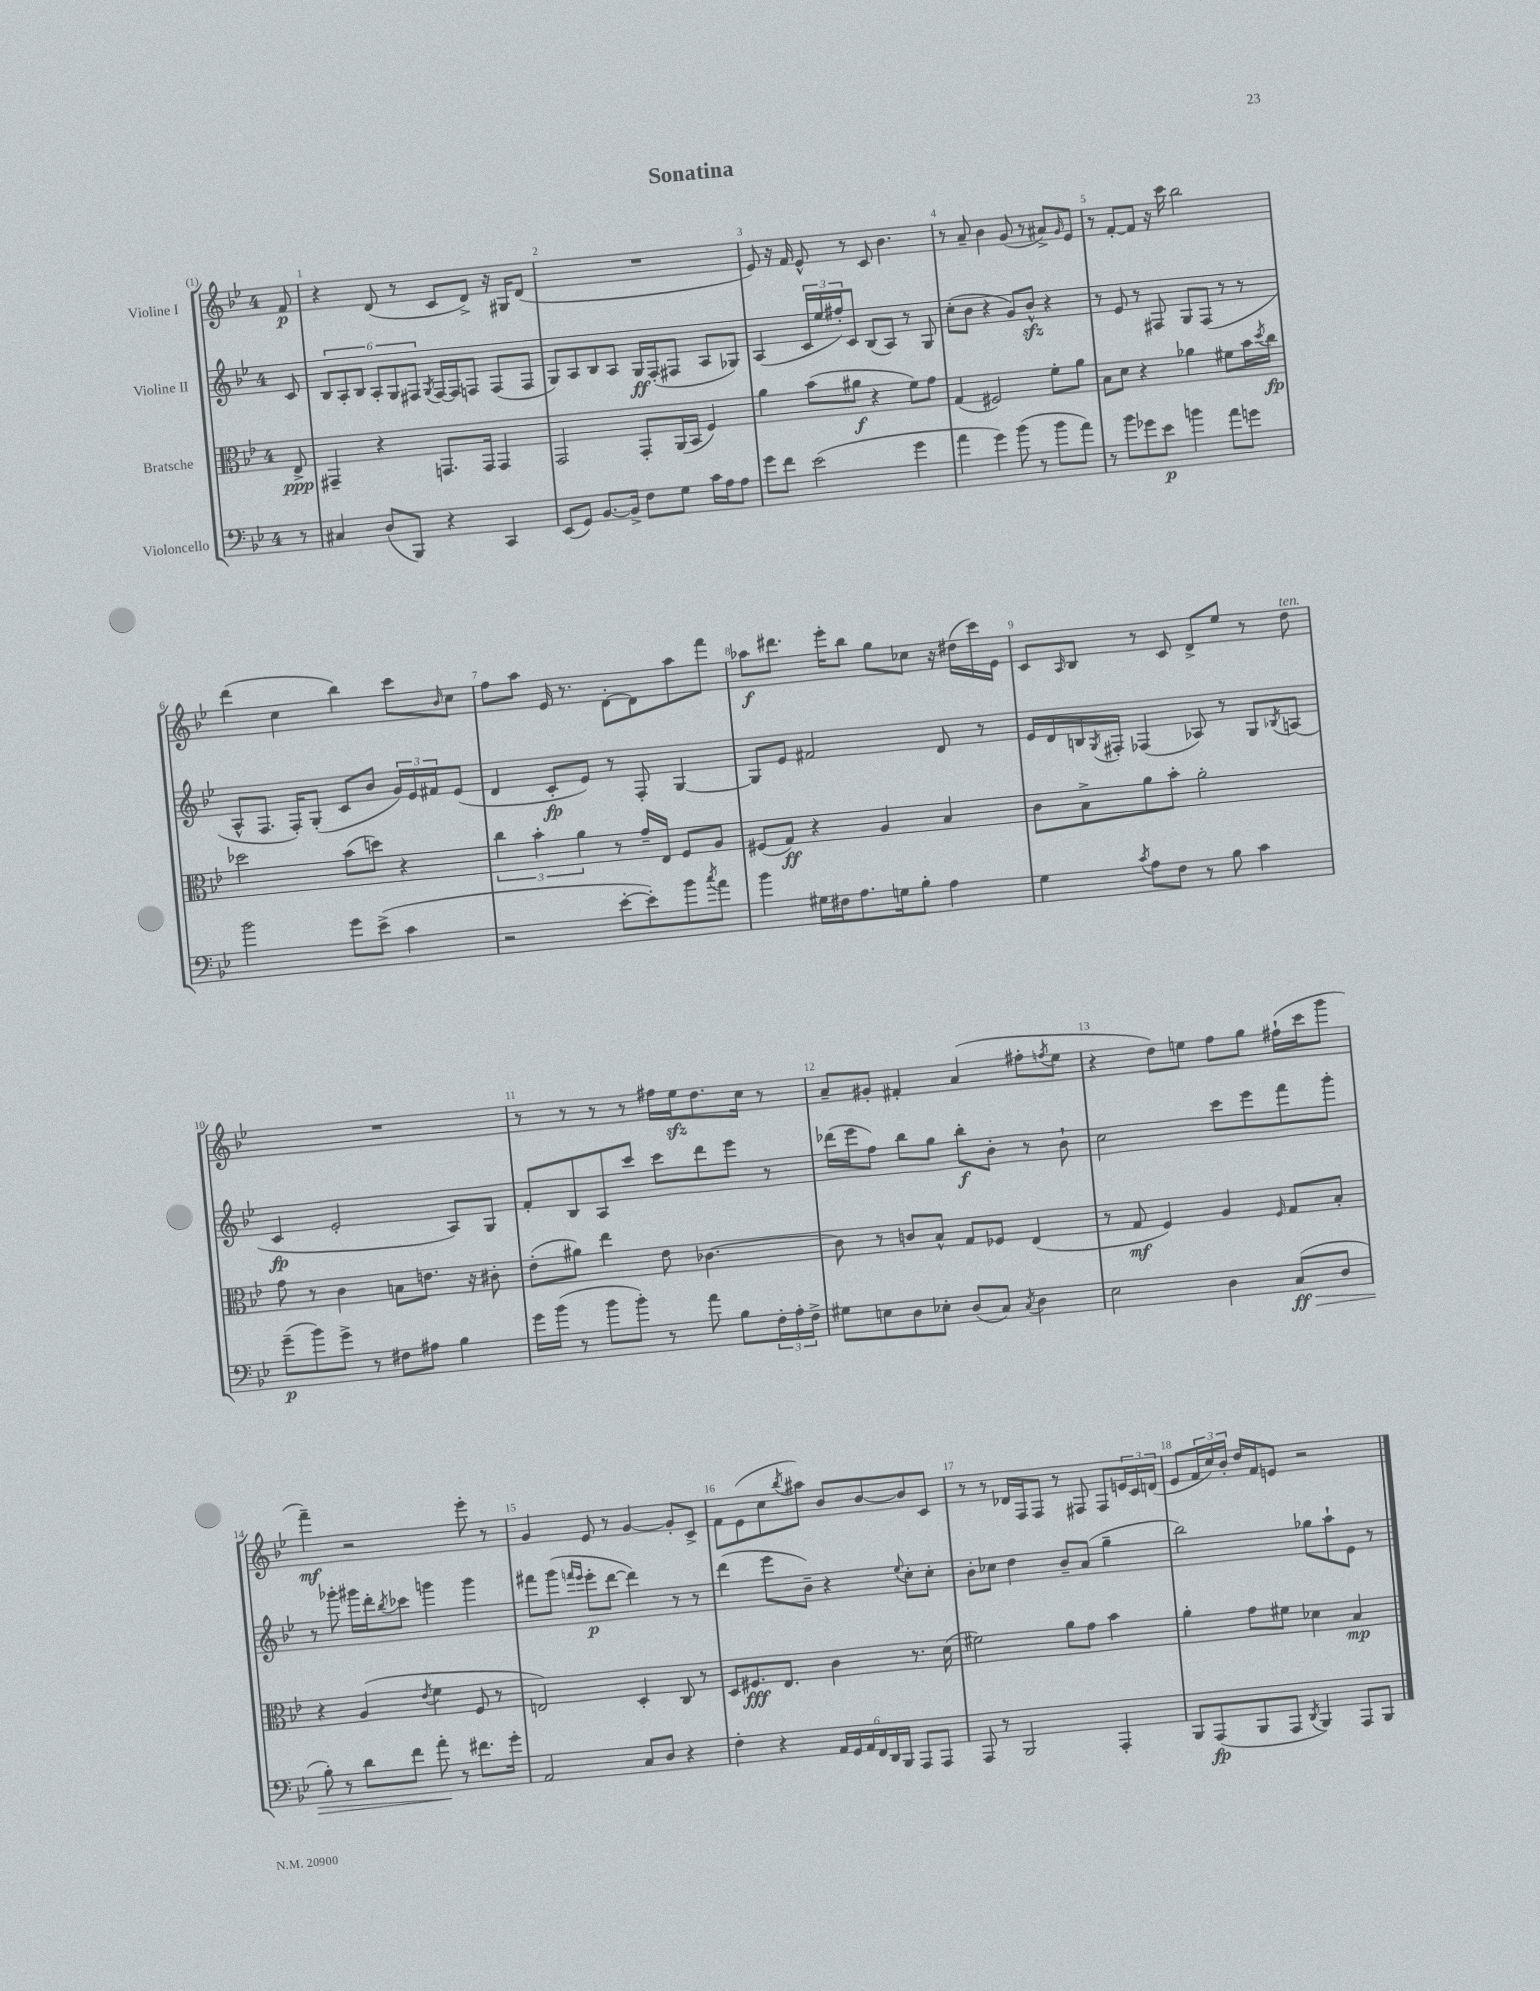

**kern	**dynam	**kern	**dynam	**kern	**dynam	**kern	**dynam
*part4	*part4	*part3	*part3	*part2	*part2	*part1	*part1
*staff4	*staff4	*staff3	*staff3	*staff2	*staff2	*staff1	*staff1
*I"Violoncello	*	*I"Bratsche	*	*I"Violine II	*	*I"Violine I	*
*clefF4	*	*clefC3	*	*clefG2	*	*clefG2	*
*k[b-e-]	*	*k[b-e-]	*	*k[b-e-]	*	*k[b-e-]	*
*M4/4	*	*M4/4	*	*M4/4	*	*M4/4	*
=	=	=	=	=	=	=	=
8r	.	8E-^/	ppp	8c/	.	8f/	p
=1	=1	=1	=1	=1	=1	=1	=1
4C#X/	.	4GG#X~/	.	12B-/L	.	4r	.
.	.	.	.	12A'/	.	.	.
.	.	.	.	12B-/J	.	.	.
(8D/L	.	4r	.	12A'/L	.	(8d/	.
.	.	.	.	12G/	.	.	.
8BBB-/J)	.	.	.	.	.	8r	.
.	.	.	.	12F#X/J	.	.	.
.	.	.	.	8qG/	.	.	.
4r	.	8.GGn/L	.	[16F#/LL	.	8c/L	.
.	.	.	.	16F#/J]	.	.	.
.	.	.	.	8Fn/J	.	8d^/J)	.
.	.	16GG/Jk	.	.	.	.	.
4CC/	.	4GG/	.	(8F/L	.	16r	.
.	.	.	.	.	.	16G#X/KL	.
.	.	.	.	8F/J	.	(8d/J	.
=2	=2	=2	=2	=2	=2	=2	=2
(8EE-/L	.	2GG/	.	8G/L)	.	1r	.
8GG/J)	.	.	.	8A/	.	.	.
[8.BB-/L	.	.	.	8B-/	.	.	.
.	.	.	.	8A/J	.	.	.
16BB-^/Jk]	.	.	.	.	.	.	.
8F\L	.	8GG'/L	.	16G/LL	ff	.	.
.	.	.	.	(16F'/J	.	.	.
8G\J	.	(16AA/L	.	8F#X/J	.	.	.
.	.	16BB-/JJ	.	.	.	.	.
16c\LL	.	4F/)	.	8A/L	.	.	.
16A\J	.	.	.	.	.	.	.
8A\J	.	.	.	8G-X/J)	.	.	.
=3	=3	=3	=3	=3	=3	=3	=3
8g\L	.	4a\	.	(4A/	.	8e-/)	.
8f\J	.	.	.	.	.	16r	.
.	.	.	.	.	.	16f/	.
(2e-\	.	(8b-\L	.	24c/LL	.	8e-^^/	.
.	.	.	.	24ee-/	.	.	.
.	.	.	.	24ff#X'/J)	.	.	.
.	.	8a#X\J	f	8c/J	.	8r	.
.	.	4r	.	(8B-/L	.	8c/	.
.	.	.	.	8A/J)	.	4.b-\	.
4g\	.	8f\L)	.	8r	.	.	.
.	.	8g\J	.	8G/	.	.	.
=4	=4	=4	=4	=4	=4	=4	=4
4a\	.	(4G/	.	(8cc'\L	.	8r	.
.	.	.	.	8b-\J	.	8a~/	.
4g\)	.	2F#X/)	.	4r	.	4b-\	.
(8b-\	.	.	.	8g/L)	.	(8g/	.
8r	.	.	.	8b-zz^^/J	.	8r	.
8b-\L	.	8f'\L	.	4r	.	8a#X^/L)	.
.	.	.	.	.	.	16qqg/	.
8a\J)	.	8a\J	.	.	.	8e-/J	.
=5	=5	=5	=5	=5	=5	=5	=5
8r	.	8B-\L	.	8r	.	8r	.
8b-\L	.	8d\J	.	8e-/	.	[8f'/L	.
8g-X\	.	4r	.	8r	.	8f/J]	.
8e-\J	p	.	.	8F#X/	.	16r	.
.	.	.	.	.	.	16ccc\	.
4bn\	.	4a-X\	.	8G/L	.	2bb-\	.
.	.	.	.	(8F#/J	.	.	.
8a\L	.	8f#X\L	.	8r	.	.	.
8gn\J	.	16b-\L	.	8r	.	.	.
.	.	8qdd/	.	.	.	.	.
.	.	16cc\JJ	fp	.	.	.	.
!!LO:LB:g=z
=6	=6	=6	=6	=6	=6	=6	=6
2b-\	.	2dd-X\	.	8A^^/L	.	(4ddd\	.
.	.	.	.	8.F/J	.	.	.
.	.	.	.	.	.	4cc\	.
.	.	.	.	16F'/KL)	.	.	.
.	.	.	.	(8G'/J	.	.	.
8g\L	.	(8b-\L	.	8c/L	.	4bb-\)	.
(8e-^\J	.	8ddn\J)	.	8b-/J	.	.	.
4c\	.	4r	.	24g/LL)	.	8ccc\L	.
.	.	.	.	24e-/	.	.	.
.	.	.	.	24f#X/J	.	.	.
.	.	.	.	.	.	16qqb-/	.
.	.	.	.	(8e-/J	.	8cc\J	.
=7	=7	=7	=7	=7	=7	=7	=7
2r	.	6cc\	.	4d/	.	8ff\L	.
.	.	.	.	.	.	8aa\J	.
.	.	6b-'\	.	.	.	.	.
.	.	.	.	8c'/L	fp	16e-/	.
.	.	.	.	.	.	8.r	.
.	.	6a\	.	.	.	.	.
.	.	.	.	8e-/J)	.	.	.
[8e-'\L	.	8r	.	8r	.	[8d'\L	.
8e-'\])	.	16g~/LL	.	8F'/	.	8d\]	.
.	.	16E-/JJ	.	.	.	.	.
8b-\	.	8F/L	.	[4G/	.	8aa\	.
8qcc/	.	.	.	.	.	.	.
8a\J	.	8A/J	.	.	.	8fff\J	.
=8	=8	=8	=8	=8	=8	=8	=8
4b-\	.	(8F#X/L	.	8G/L]	.	8aa-X\L	f
.	.	8G/J)	ff	8e-/J	.	8.ddd#X\J	.
16G#X\LL	.	4r	.	2f#X/	.	.	.
16F#X\J	.	.	.	.	.	16eee-'\KL	.
8.A\	.	.	.	.	.	8bb-\J	.
.	.	4A/	.	.	.	8gg\L	.
16Gn\k	.	.	.	.	.	.	.
8B-'\J	.	.	.	.	.	8cc-X\J	.
4A\	.	4B-/	.	8d/	.	16r	.
.	.	.	.	.	.	(16dd#X\LL	.
.	.	.	.	8r	.	16ccc\)	.
.	.	.	.	.	.	16e-\JJ	.
=9	=9	=9	=9	=9	=9	=9	=9
4G\	.	8c\L	.	16e-/LL	.	8c/L	.
.	.	.	.	16d/	.	.	.
.	.	.	.	.	.	16qqA/	.
.	.	8B-^\	.	16Bn/	.	8B-/J	.
.	.	.	.	8qG/	.	.	.
.	.	.	.	16F#X'/JJ	.	.	.
8qc/	.	.	.	.	.	.	.
8A\L	.	8a\	.	(4F-X/	.	8r	.
8F\J	.	8b-'\J	.	.	.	8c/	.
8r	.	2a'\	.	8A-X/)	.	8d^/L	.
8B-\	.	.	.	8r	.	8ee-/J	.
4c\	.	.	.	8G/L	.	8r	.
.	.	.	.	8qB-X/	.	.	.
!	!	!	!	!	!	!LO:TX:a:i:t=ten.	!
.	.	.	.	(8An/J	.	8dd\	.
!!LO:LB:g=z
=10	=10	=10	=10	=10	=10	=10	=10
(8g~\L	p	8g\	.	4c/	fp	1r	.
8b-\)	.	8r	.	.	.	.	.
8g^\J	.	4c\	.	2e-'/	.	.	.
8r	.	.	.	.	.	.	.
8F#X\L	.	8Bn\L	.	.	.	.	.
8A#X\J	.	8.en\J	.	.	.	.	.
4B-\	.	.	.	8A/L)	.	.	.
.	.	16r	.	.	.	.	.
.	.	8c#X'\	.	8G/J	.	.	.
=11	=11	=11	=11	=11	=11	=11	=11
16g\LL	.	(8e-'\L	.	8f'/L	.	8r	.
(16b-\JJ	.	.	.	.	.	.	.
8r	.	8a#X\J)	.	8B-/	.	8r	.
8b-\L	.	4ee-\	.	8A/	.	8r	.
8b-'\J)	.	.	.	8ccc/J	.	8r	.
8r	.	8e-\	.	8ccc\L	.	16ff#X\LL	.
.	.	.	.	.	.	16ee-zz\J	.
8a\	.	[4.c-X\	.	8ddd\	.	8.dd\	.
8B-\L	.	.	.	8eee-\J	.	.	.
.	.	.	.	.	.	16cc\Jk	.
24F'\L	.	.	.	8r	.	8r	.
24A'\	.	.	.	.	.	.	.
24F^\JJ	.	.	.	.	.	.	.
=12	=12	=12	=12	=12	=12	=12	=12
8G#X\L	.	8c-\]	.	(16ddd-X\LL	.	8a~/L	.
.	.	.	.	16eee-\J	.	.	.
8En\	.	8r	.	8ff\J)	.	8g#X'/J	.
8D\	.	8cn/L	.	8bb-\L	.	4f#X'/	.
8E-X'\J	.	8B-^^/J	.	8gg\J	.	.	.
(8D/L	.	8G/L	.	8bb-'\L	f	(4a/	.
8C/J)	.	8F-X/J	.	8b-'\J	.	.	.
8qC/	.	.	.	.	.	.	.
4D\	.	(4E-/	.	8r	.	8ff#X'\L	.
.	.	.	.	.	.	8qffn/	.
.	.	.	.	8b-`\	.	8ee-\J	.
=13	=13	=13	=13	=13	=13	=13	=13
2E-\	.	8r	.	2cc\	.	4r	.
.	.	8G/	mf	.	.	.	.
.	.	4F/)	.	.	.	8dd\L)	.
.	.	.	.	.	.	8een\J	.
4D\	.	4A/	.	8ccc\L	.	8ff\L	.
.	.	.	.	8eee-\	.	8gg\J	.
.	.	16qqF/	.	.	.	.	.
!	!LO:HP:b	!	!	!	!	!	!
(8C/L	> ff	8G/L	.	8fff\	.	(16ff#X`\LL	.
.	.	.	.	.	.	16ccc\J	.
8D/J	.	8B-'/J	.	8ggg'\J	.	8ggg\J	.
!!LO:LB:g=z
=14	=14	=14	=14	=14	=14	=14	=14
8B-'\)	.	4r	.	8r	.	4fff~\)	mf
8r	.	.	.	8ggg-X'\	.	.	.
8d\L	.	(4A/	.	16ggg#X\LL	.	2r	.
.	.	.	.	16ddd'\J	.	.	.
.	.	.	.	8qbb-/	.	.	.
8f\J	.	.	.	8ccc-X\J	.	.	.
.	.	8qe-/	.	.	.	.	.
8a'\	.	4f\	.	4gggn\	.	.	.
8r	]	.	.	.	.	.	.
8.f#X\L	.	8F/	.	4ggg\	.	8eee-'\	.
.	.	8r	.	.	.	8r	.
16g'\Jk	.	.	.	.	.	.	.
=15	=15	=15	=15	=15	=15	=15	=15
2AA/	.	2En/)	.	8fff#X\L	.	4g/	.
.	.	.	.	(8ggg\J	.	.	.
.	.	.	.	16qqfffn/LL	.	.	.
.	.	.	.	16qqeee-/JJ	.	.	.
.	.	.	.	8eee-'\L	p	8e-/	.
.	.	.	.	[8ddd\J	.	8r	.
8C/L	.	4D'/	.	4ddd\])	.	[4g/	.
8D/J	.	.	.	.	.	.	.
4r	.	8C/	.	8r	.	8g'/L]	.
.	.	8r	.	8r	.	8c^/J	.
=16	=16	=16	=16	=16	=16	=16	=16
4F'\	.	8D/L	.	(4ddd\	.	8f\L	.
.	.	8.F#X/	fff	.	.	(8e-\	.
4r	.	.	.	8eee-\L	.	8cc\	.
.	.	8.E-/J	.	.	.	.	.
.	.	.	.	.	.	8qbb-/	.
.	.	.	.	8b-~\J)	.	8aa#X\J)	.
24AA/LL	.	4c\	.	4r	.	8b-/L	.
24GG/	.	.	.	.	.	.	.
24AA/	.	.	.	.	.	.	.
24FF/	.	.	.	.	.	[8b-/	.
24DD/	.	.	.	.	.	.	.
24BBB-/JJ	.	.	.	.	.	.	.
.	.	.	.	8qqee-/	.	.	.
8AAA/L	.	8.r	.	8cc'\L	.	8b-/]	.
8AAA/J	.	.	.	8cc'\J	.	8c/J	.
.	.	(16d\	.	.	.	.	.
=17	=17	=17	=17	=17	=17	=17	=17
8AAA/	.	2f#X\)	.	8b-'\L	.	8r	.
8r	.	.	.	8cc-X\J	.	8r	.
2BBB-/	.	.	.	4dd\	.	16d-X/LL	.
.	.	.	.	.	.	16F/J	.
.	.	.	.	.	.	8F/J	.
.	.	8a\L	.	8b-~/L	.	8r	.
.	.	8g\J	.	(8a/J	.	8F#X/	.
4AAA'/	.	4b-\	.	4gg~\	.	8F#/L	.
.	.	.	.	.	.	24en/L	.
.	.	.	.	.	.	24c/	.
.	.	.	.	.	.	(24dn/JJ	.
=18	=18	=18	=18	=18	=18	=18	=18
8BBB-/L	.	4a'\	.	2bb-\)	.	8e-/L	.
(8AAA/	fp	.	.	.	.	24f/L	.
.	.	.	.	.	.	24cc/)	.
.	.	.	.	.	.	24b-'/JJ	.
8BBB-/	.	8g\L	.	.	.	16dd/LL	.
.	.	.	.	.	.	16f/J	.
8AAA/J	.	8f#X\J	.	.	.	8en/J	.
8qDD/	.	.	.	.	.	.	.
4BBB-/)	.	4d-X\	.	8gg-X\L	.	2r	.
.	.	.	.	8aa`\	.	.	.
8AAA/L	.	4B-/	mp	8e-\J	.	.	.
8BBB-/J	.	.	.	8r	.	.	.
==	==	==	==	==	==	==	==
*-	*-	*-	*-	*-	*-	*-	*-
